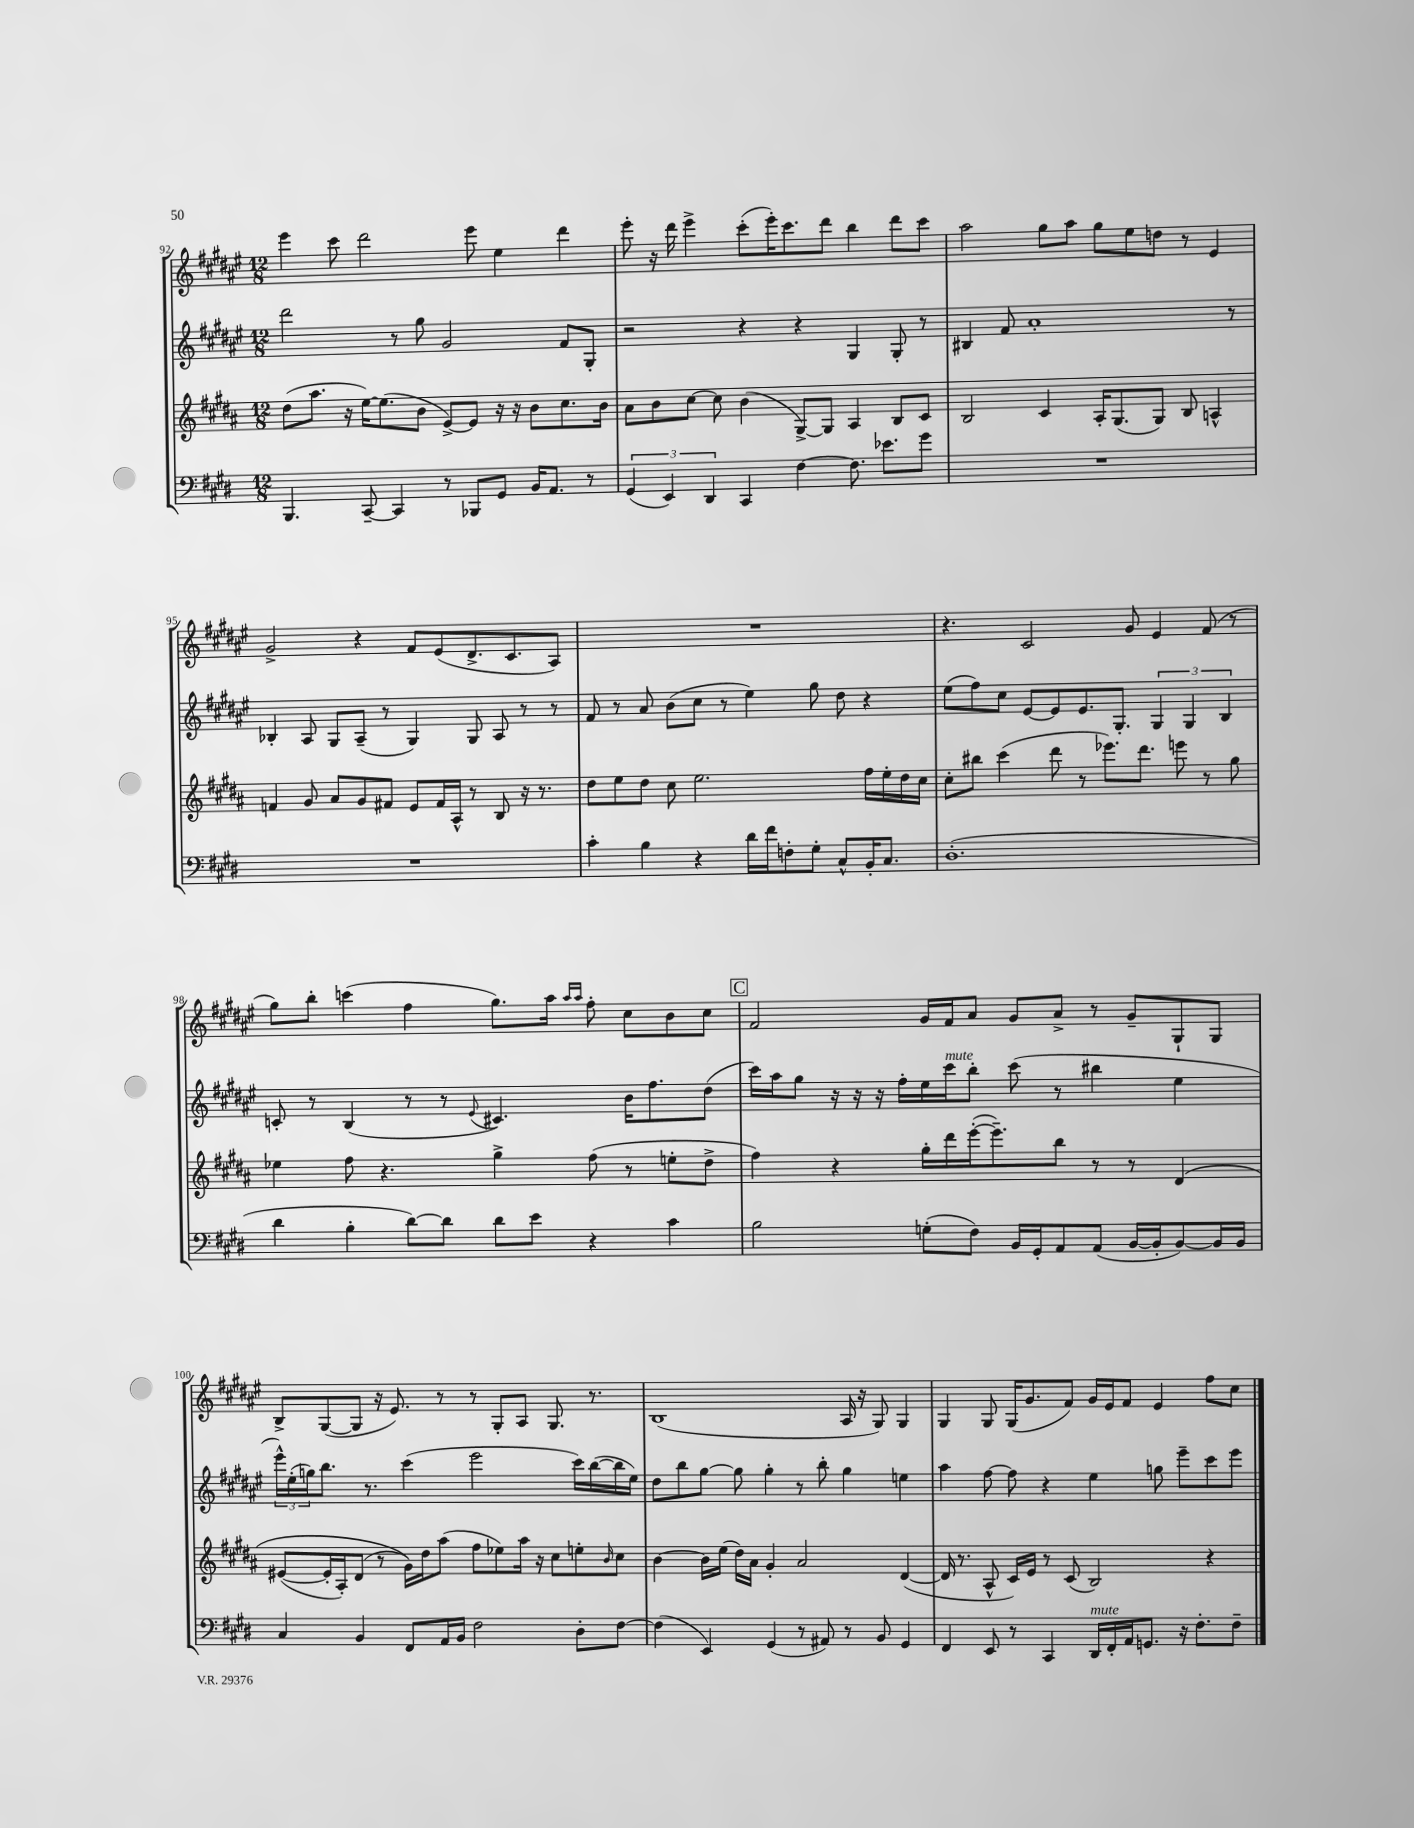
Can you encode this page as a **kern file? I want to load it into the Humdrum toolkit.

**kern	**kern	**kern	**kern
*staff4	*staff3	*staff2	*staff1
*clefF4	*clefG2	*clefG2	*clefG2
*k[f#c#g#d#]	*k[f#c#g#d#a#]	*k[f#c#g#d#a#e#]	*k[f#c#g#d#a#e#]
*M12/8	*M12/8	*M12/8	*M12/8
4.BBB	(8dd#	2ddd#	4eee#
.	8.aa#	.	.
.	.	.	8ccc#
.	16r	.	.
[8CC#~	[16ee)	.	2ddd#
.	(8.ee]	.	.
4CC#]	.	8r	.
.	8b	8gg#	.
8r	[8e^)	2g#	.
8BBB-	8e]	.	8eee#
8GG#	16r	.	4ee#
.	16r	.	.
16BB	8b	.	.
8.AA	.	.	.
.	8.cc#	8f#	4ddd#
8r	.	8G#'	.
.	16b	.	.
=	=	=	=
(6GG#	8a#	2r	8eee#'
.	8b	.	16r
6EE)	.	.	.
.	.	.	16ddd#
.	[8cc#	.	4eee#^
6DD#	.	.	.
.	8cc#]	.	.
4CC#	(4b	4r	(8ccc#'
.	.	.	16eee#')
.	.	.	8.ccc#
[4F#	[8G#^)	4r	.
.	8G#]	.	8ddd#
8.F#]	4A#	4G#	4bb
8.e-	.	.	.
.	8B	8G#'	8ddd#
8g#	8c#	8r	8ccc#
=	=	=	=
1.r	2B	4B#	2aa#
.	.	8f#	.
.	.	1a#'	.
.	4c#	.	8gg#
.	.	.	8aa#
.	16A#'	.	8gg#
.	(8.G#	.	.
.	.	.	8ee#
.	8G#)	.	8dd
.	8B	.	8r
.	4A^^	.	4e#
.	.	8r	.
=	=	=	=
1.r	4f	4B-'	2g#^
.	8g#	8A#	.
.	8a#	8G#	.
.	8g#	(8A#~	4r
.	8f#	8r	.
.	8e	4G#)	8f#
.	16f#	.	(8e#
.	16A#^^	.	.
.	8r	8G#	8.d#^
.	8B	8A#	.
.	.	.	8.c#
.	16r	8r	.
.	8.r	.	.
.	.	8r	8A#)
=	=	=	=
4c#'	8dd#	8f#	1.r
.	8ee	8r	.
4B	8dd#	8a#	.
.	8cc#	(8b	.
4r	2.ee	8cc#	.
.	.	8r	.
16d#	.	4ee#)	.
16f#	.	.	.
8F'	.	.	.
8G#'	.	8gg#	.
8C#^^	.	8dd#	.
16BB'	16ff#	4r	.
8.C#	16ee'	.	.
.	16dd#	.	.
.	16cc#	.	.
=	=	=	=
(1.D#'	8cc#'	(8ee#	4.r
.	8bb#	8ff#)	.
.	(4ccc#	8cc#	.
.	.	[8e#	2c#
.	8ddd#	8e#]	.
.	8r	8.e#	.
.	8.eee-)	.	.
.	.	8.G#'	.
.	.	.	8g#
.	8.ddd#	.	.
.	.	6G#	4e#
.	8eee	.	.
.	.	6G#	.
.	8r	.	(8f#
.	.	6B	.
.	8gg#	.	8r
=	=	=	=
4d#	4ee-	8c'	8gg#)
.	.	8r	8bb'
4B'	8ff#	(4B	(4ccc
.	4.r	.	.
[8d#)	.	8r	4ff#
8d#]	.	8r	.
.	.	8qqe#	.
8d#	4gg#^	4.c#)	8.gg#)
8e	.	.	.
.	.	.	16aa#
.	.	.	16qqaa#
.	.	.	16qqaa#
4r	(8ff#	.	8ff#'
.	8r	16b	8cc#
.	.	8.ff#	.
4c#	8ee'	.	8b
.	8dd#^	(8dd#	8cc#
=	=	=	=
2B	4ff#)	16ccc#)	2f#
.	.	16aa#	.
.	.	8gg#	.
.	4r	16r	.
.	.	16r	.
.	.	16r	.
.	.	16ff#'	.
(8G'	16gg#'	16ee#	16g#
.	16ddd#	16ccc#	16f#
8F#)	([16eee'	8bb'	8a#
.	8.eee~])	.	.
16BB	.	(8ccc#	8g#
16GG#'	.	.	.
8AA	8bb	8r	8a#^
(8AA	8r	4bb#	8r
[16BB	8r	.	8g#~
16BB']	.	.	.
[8BB)	&(4d#	4ee#	8G#`
16BB]	.	.	8G#
16BB	.	.	.
=	=	=	=
4C#	([8e#	24eee#^^)	8B^
.	.	(24ee#'	.
.	.	24gg)	.
.	16e#']	8.bb	([8G#
.	16A#')	.	.
4BB	(8d#	.	8G#]
.	.	8.r	.
.	8r	.	16r
.	.	.	8.e#)
8FF#	16g#)&)	(4ccc#	.
.	16dd#	.	.
16AA	(8aa#	.	8r
16BB	.	.	.
2F#	8ff#	2eee#	8r
.	8ee-)	.	8G#'
.	16aa#	.	8A#
.	16r	.	.
.	8cc#	.	8.G#
8D#'	8ee'	16ccc#)	.
.	.	([16bb	8.r
.	16qqb	.	.
[8F#	8cc#	16bb]	.
.	.	16ee#)	.
=	=	=	=
(4F#]	[4b	8dd#	(1B
.	.	8bb	.
4EE)	16b]	[8gg#	.
.	(16ee	.	.
.	16dd#)	8gg#]	.
.	16a#	.	.
(4GG#	4g#'	4gg#'	.
8r	2a#	8r	.
8AA#)	.	8bb'	.
8r	.	4gg#	16A#
.	.	.	16r
8BB	.	.	8G#)
4GG#	([4d#	4ee	4G#
=	=	=	=
4FF#	16d#]	4aa#	4G#
.	8.r	.	.
8EE	8A#^^	[8ff#	8G#
8r	16c#)	8ff#]	(16G#
.	16e	.	8.g#
4CC#	8r	4r	.
.	(8c#	.	8f#)
16DD#	2B)	4ee#	16g#
16FF#'	.	.	16e#
16AA	.	.	8f#
8.GG	.	.	.
.	.	8gg	4e#
16r	.	8eee#~	.
8.F#'	.	.	.
.	4r	8ccc#	8ff#
8F#~	.	8eee#	8cc#
==	==	==	==
*-	*-	*-	*-
